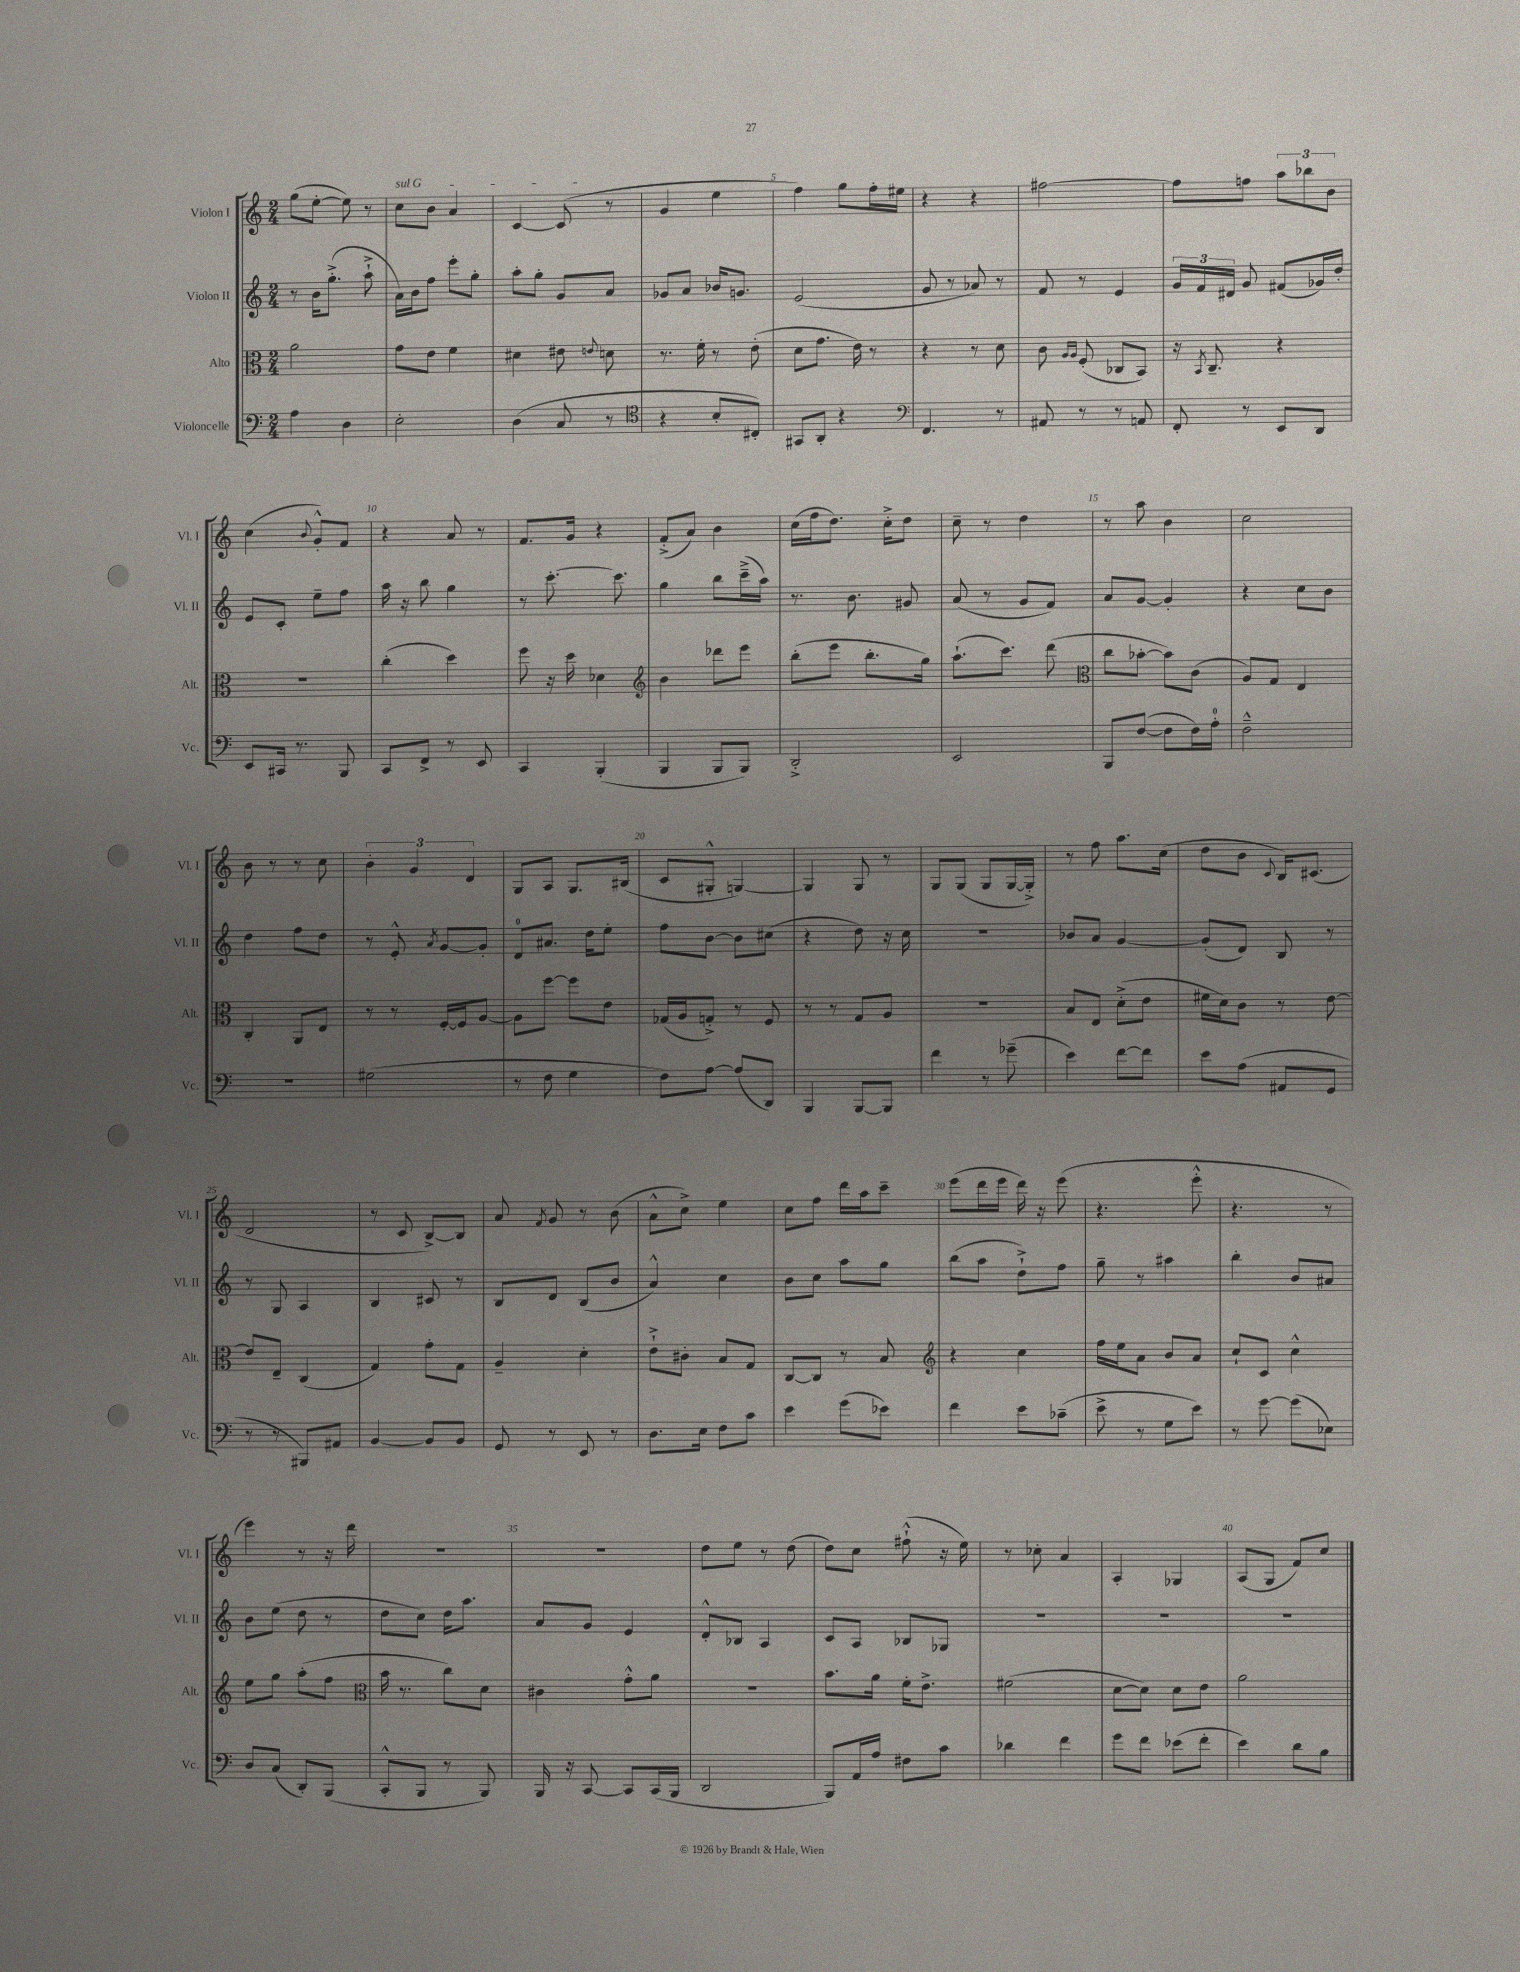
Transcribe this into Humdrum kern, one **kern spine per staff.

**kern	**kern	**kern	**kern
*part4	*part3	*part2	*part1
*staff4	*staff3	*staff2	*staff1
*I"Violoncelle	*I"Alto	*I"Violon II	*I"Violon I
*I'Vc.	*I'Alt.	*I'Vl. II	*I'Vl. I
*clefF4	*clefC3	*clefG2	*clefG2
*k[]	*k[]	*k[]	*k[]
*M2/4	*M2/4	*M2/4	*M2/4
=1	=1	=1	=1
4A\	2a\	8r	(8gg\L
.	.	16b\KL	[8ee'\J
.	.	(8.gg'^\J	.
4D\	.	.	8ee\])
.	.	8aa`^\	8r
=2	=2	=2	=2
!	!	!	!LO:TX:a:i:t=sul G
2E'\	8g\L	16a\LL)	8cc\L
.	.	16b\J	.
.	8e\J	8ff\J	8b\J
.	4f\	8eee'\L	4a/
.	.	8gg'\J	.
=3	=3	=3	=3
(4D\	4d#X\	8aa'\L	[4c/
.	.	8gg'\J	.
8C/	8e#X\	8g/L	(8c/]
.	8qqen/	.	.
8r	8dn\	8a/J	8r
=4	=4	=4	=4
*clefC4	*	*	*
4r	8.r	8g-X/L	4g/
.	.	8a/J	.
.	16f'\	.	.
8B'/L	8r	16b-X/KL	4ee\
.	.	8.gn/J	.
8C#X'/J)	(8e'\	.	.
=5	=5	=5	=5
8GG#X/L	8d\L	(2e/	4ff\)
8AA'/J	8.g\J	.	.
4r	.	.	8gg\L
.	16e\)	.	.
.	8r	.	16ff'\L
.	.	.	16ee#X\JJ
=6	=6	=6	=6
*clefF4	*	*	*
4.FF/	4r	8g/	4r
.	.	8r	.
.	8r	8a-X/)	4r
8r	8d\	8r	.
=7	=7	=7	=7
8AA#X/	8c\	8f/	[2ff#X\
.	16qqA/LL	.	.
.	16qqA/JJ	.	.
8r	(8F'/	8r	.
8r	8C-X/L	4e/	.
8AAn/	8BB/J)	.	.
=8	=8	=8	=8
8FF'/	16r	24g/LL	8ff#\L]
.	.	24f/	.
.	8qBB/	.	.
.	8.C~/	.	.
.	.	24d#X/JJ	.
8r	.	8g/	8ffn\J
8EE/L	4r	(8f#X/L	12aa\L
.	.	.	12bb-X\
8DD/J	.	16g-X/L)	.
.	.	.	12b\J
.	.	16dd'/JJ	.
!!LO:LB:g=z
=9	=9	=9	=9
8EE/L	2r	8e/L	(4cc\
16CC#X/Jk	.	8c'/J	.
8.r	.	.	.
.	.	.	8qqb/
.	.	8ee~\L	8g'^^/L)
8BBB/	.	8ff\J	8f/J
=10	=10	=10	=10
8CC/L	(4cc'\	16aa\	4r
.	.	16r	.
8FF^/J	.	8bb\	.
8r	4dd\)	4gg\	8a/
8EE/	.	.	8r
=11	=11	=11	=11
4CC/	8ff\	8r	8.f/L
.	16r	[8.ccc'\	.
.	16dd\	.	16g/Jk
(4BBB'/	4d-X\	.	4r
.	.	8.ccc\]	.
=12	=12	=12	=12
*	*clefG2	*	*
4BBB/	4b\	4gg\	(8f'^/L
.	.	.	8a/J)
8BBB/L	8ddd-X\L	8bb\L	4b\
8BBB/J)	8eee\J	(16ccc~^\L	.
.	.	16aa\JJ)	.
=13	=13	=13	=13
2DD'^/	(8bb'\L	8.r	(16cc\LL
.	.	.	16ff\J
.	8eee\J	.	8.dd\J)
.	.	8.b\	.
.	8.bb'\L	.	.
.	.	.	16cc'^\KL
.	.	8g#X/	8dd\J
.	16gg\Jk)	.	.
=14	=14	=14	=14
2EE/	(8.aa`\L	(8a/	8cc~\
.	.	8r	8r
.	8.ccc\J)	.	.
.	.	8g/L	4dd\
.	(8ddd\	8f/J)	.
=15	=15	=15	=15
*	*clefC3	*	*
8BBB/L	8cc\L	8a/L	8r
([8F/J	[8b-X'\J	[8g/J	8aa\
8F\L]	8b-\L])	4g'/]	4b\
16F\L)	(8c\J	.	.
16A'\JJ	.	.	.
=16	=16	=16	=16
2F~^^\	8A/L)	4r	2cc\
.	8G/J	.	.
.	4E/	8cc\L	.
.	.	8b\J	.
!!LO:LB:g=z
=17	=17	=17	=17
2r	4C'/	4dd\	8b\
.	.	.	8r
.	8AA/L	8ff\L	8r
.	8E/J	8dd\J	8cc\
=18	=18	=18	=18
(2G#X\	8r	8r	6b'\
.	8r	8e'^^/	.
.	.	.	6g/
.	.	8qa/	.
.	[16F'/LL	[8g/L	.
.	16F/J]	.	.
.	.	.	6d/
.	[8A/J	8g'/J]	.
=19	=19	=19	=19
8r	8A\L]	8d/L	8G/L
8F\	[8ff\J	8.a#X/J	8A/J
4G\	8ff\L]	.	8.G/L
.	.	16dd\KL	.
.	8e\J	8ee'\J	.
.	.	.	(16B#X/Jk
=20	=20	=20	=20
8F\L)	(16G-X/LL	8ff\L	8c/L
.	16A/J	.	.
[8A\J	8Gn'^/J)	[8b\J	8G#X'^^/J
(8A/L]	8r	8b\L]	[4Gn/)
8DD/J)	8F/	(8cc#X\J	.
=21	=21	=21	=21
4BBB/	8r	4r	4G/]
.	8r	.	.
[8BBB/L	8G/L	8dd\)	8G/
8BBB/J]	8A/J	16r	8r
.	.	16cc\	.
=22	=22	=22	=22
4f\	2r	2r	8G/L
.	.	.	(8G/J
8r	.	.	8G/L
(8g-X~\	.	.	[16G/L
.	.	.	16G'^/JJ])
=23	=23	=23	=23
4e\)	8B/L	8b-X/L	8r
.	8E/J	8a/J	8ff\
[8f\L	(8d'^\L	[4g/	8.aa\L
8f\J]	8e\J	.	.
.	.	.	(16cc\Jk
=24	=24	=24	=24
8e\L	16f#X\LL	(8g'/L]	8dd\L
.	16d\J)	.	.
(8A\J	8c\J	8d/J)	8b\J
.	.	.	8qqc/
8AA#X/L	8r	8B/	16B/KL)
.	.	.	(8.c#X/J
8GG/J	[8e\	8r	.
!!LO:LB:g=z
=25	=25	=25	=25
8r	8e/L]	8r	2d/
8r	8E~/J	8G/	.
8BBB#X/L)	(4C/	4A/	.
8AA#X/J	.	.	.
=26	=26	=26	=26
[4BB/	4G/)	4B/	8r
.	.	.	8c/
8BB/L]	8g'\L	8c#X/	[8B^/L)
8BB/J	8G\J	8r	8B/J]
=27	=27	=27	=27
8GG/	4A~/	8B/L	8a/
.	.	.	8qf/
8r	.	8d/J	8g/
8EE/	4d'\	(8B/L	8r
8r	.	8b/J	(8b\
=28	=28	=28	=28
8.D\L	8e`^\L	4a^^/)	8a^^\L
.	8c#X'\J	.	8cc^\J)
16E\Jk	.	.	.
8F\L	8B/L	4cc\	4ee\
8c\J	8G/J	.	.
=29	=29	=29	=29
4e\	[8C/L	8b\L	8cc\L
.	8C/J]	8cc\J	8ff\J
(8g\L	8r	8aa\L	16ddd\LL
.	.	.	16aa\J
8e-X\J)	8B/	8gg\J	8ccc~\J
=30	=30	=30	=30
*	*clefG2	*	*
4f\	4r	(8bb\L	(8eee\L
.	.	8aa\J	16ddd\L
.	.	.	16eee\JJ
8e\L	4cc\	8dd`^\L)	16ddd\)
.	.	.	16r
(8c-X~\J	.	8ff\J	(8eee\
=31	=31	=31	=31
8e^\	16ff\LL	8gg~\	4.r
.	16ee\J	.	.
8r	8a\J	8r	.
8G\L	8b/L	4aa#X\	.
8e\J)	8a/J	.	8eee'^^\
=32	=32	=32	=32
8r	8cc`/L	4bb'\	4.r
[8g\	8c/J	.	.
(8g\L]	4cc^^\	8b/L	.
8E-X\J)	.	8a#X/J	8r
!!LO:LB:g=z
=33	=33	=33	=33
8D/L	8ee\L	8b\L	4eee\)
(8C/J	8gg\J	(8ee\J	.
8DD'/L)	(8aa'\L	8dd\	8r
(8BBB/J	8ff\J	8r	16r
.	.	.	16ddd\
=34	=34	=34	=34
*	*clefC3	*	*
8CC'^^/L	16b\	8dd\L	2r
.	8.r	.	.
8BBB/J	.	8cc\J)	.
8r	8cc\L)	16dd\KL	.
.	.	8.aa\J	.
8BBB/)	8d\J	.	.
=35	=35	=35	=35
16BBB/	4c#X\	8a/L	2r
16r	.	.	.
[8CC/	.	8g/J	.
8CC/L]	8g'^^\L	4e/	.
(16CC/L	8a\J	.	.
16BBB/JJ	.	.	.
=36	=36	=36	=36
2DD/	2r	8d'^^/L	8dd\L
.	.	8B-X/J	8ee\J
.	.	4A/	8r
.	.	.	(8dd\
=37	=37	=37	=37
8BBB/L)	8.b\L	8c/L	8dd\L)
16AA/L	.	8A/J	8cc\J
16A/JJ	16a\Jk	.	.
8F#X\L	16f'\KL	8B-X/L	(8ff#X`^^\
.	8.e^\J	.	.
8c\J	.	8G-X/J	16r
.	.	.	16ee\)
=38	=38	=38	=38
4d-X\	(2f#X\	2r	8r
.	.	.	8cc-X'\
4f\	.	.	4a/
=39	=39	=39	=39
8g\L	[8d\L	2r	4A'/
8f\J	8d\J])	.	.
(8e-X\L	8d\L	.	4G-X/
8f'\J	8e\J	.	.
=40	=40	=40	=40
4e\)	2a\	2r	(8A/L
.	.	.	8G/J
8d\L	.	.	8f/L)
8B\J	.	.	8cc/J
==	==	==	==
*-	*-	*-	*-
